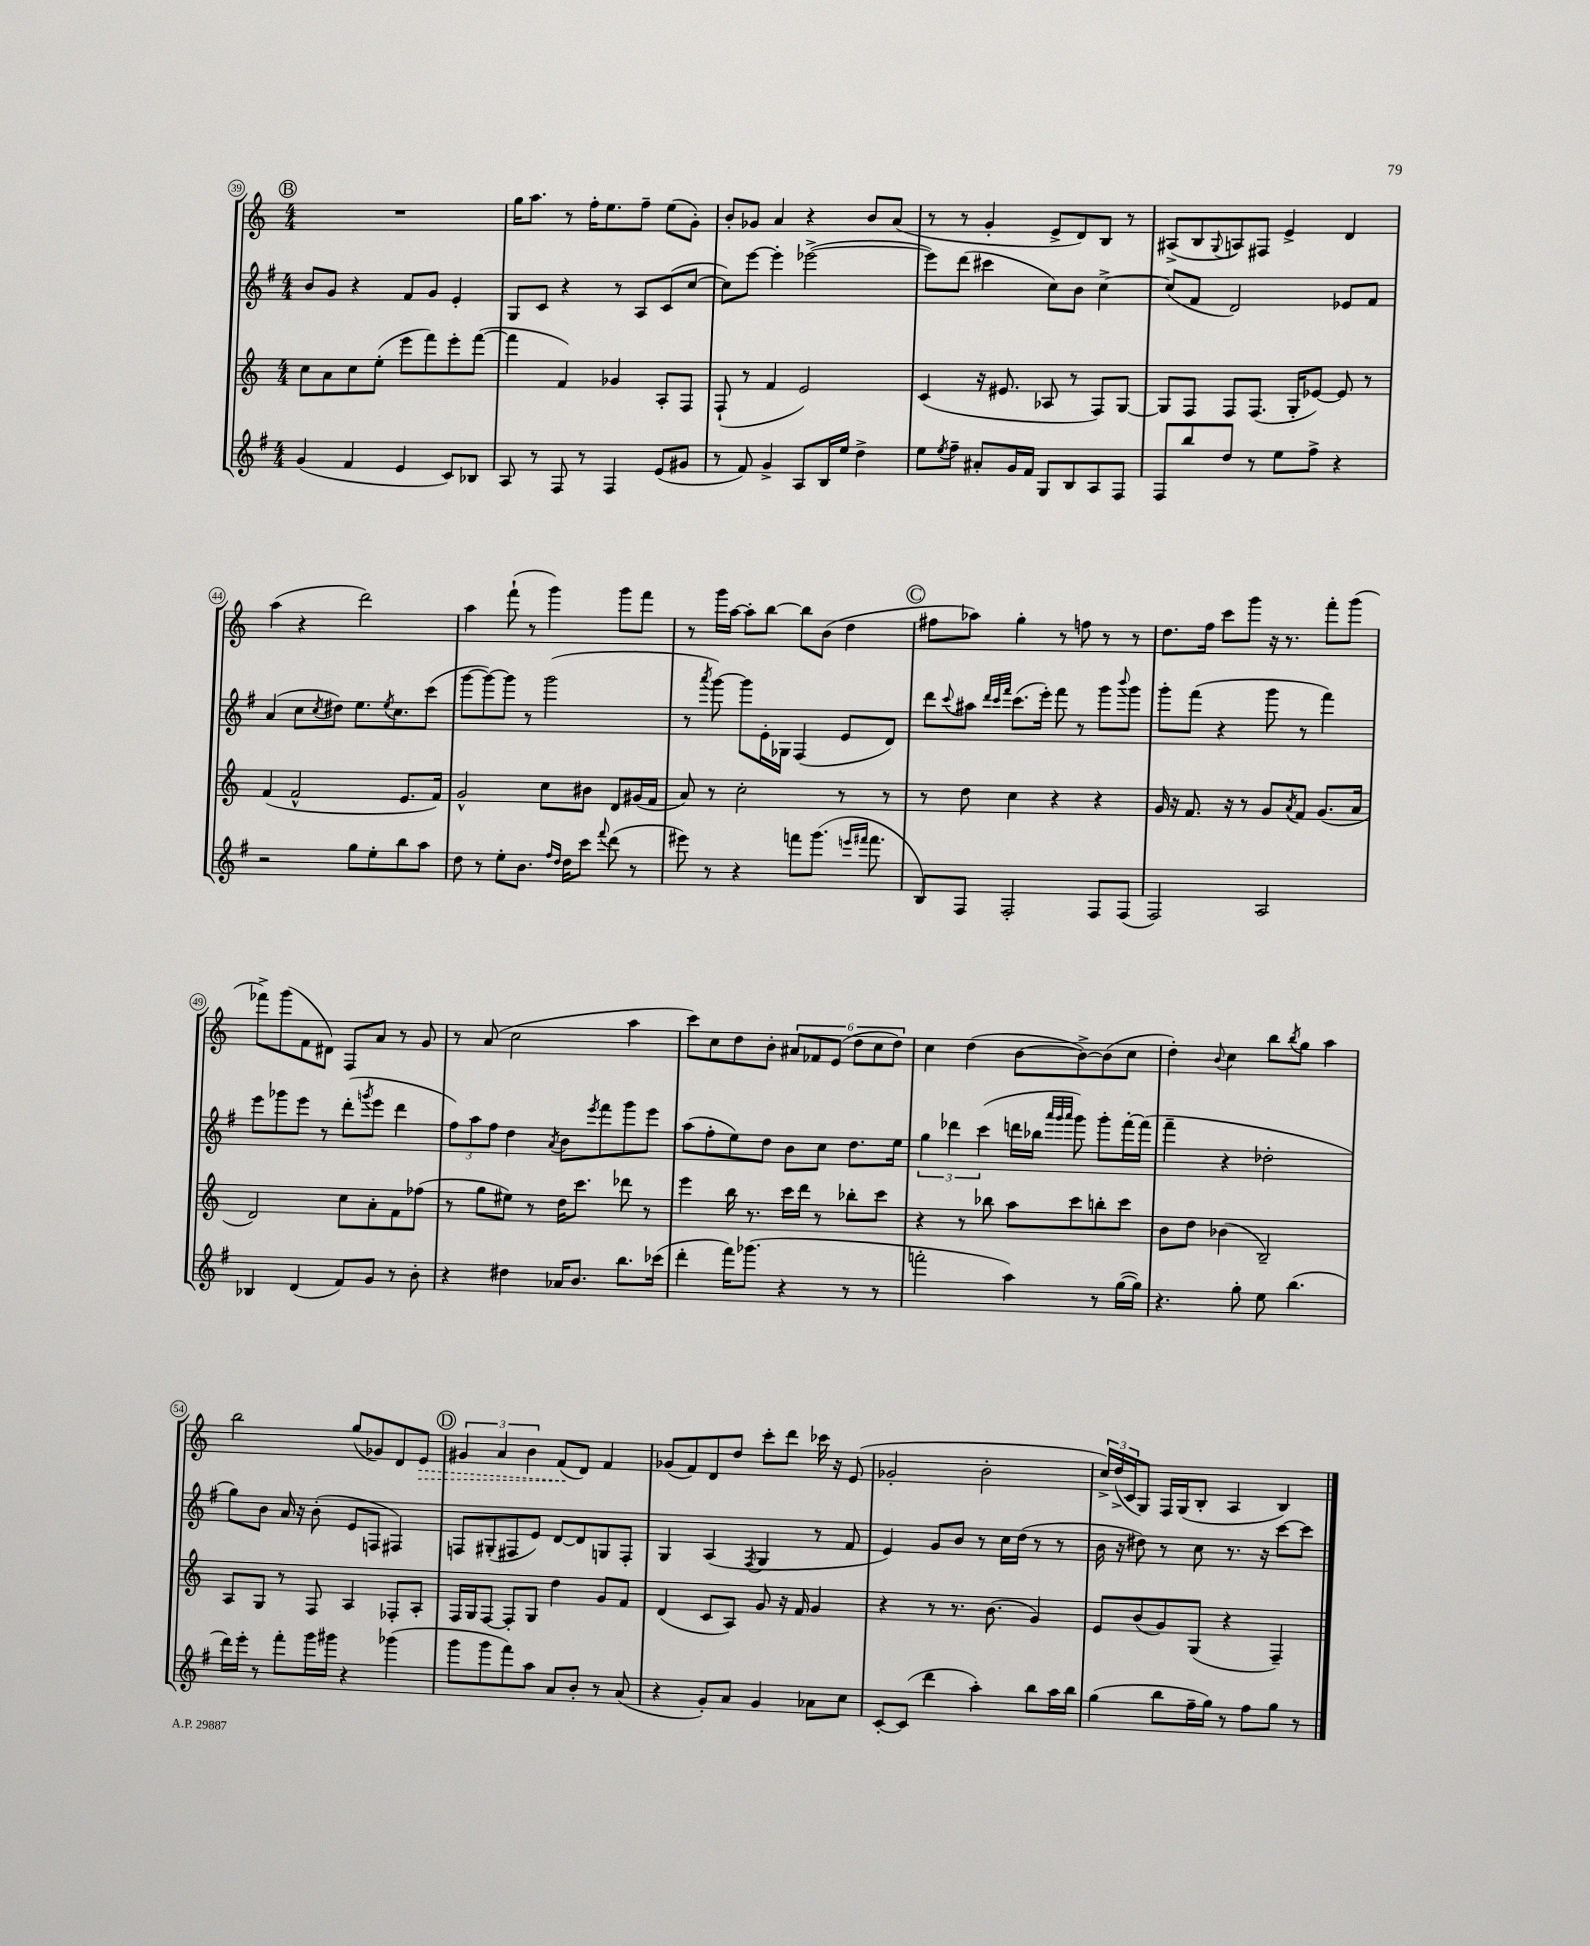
<<
\new StaffGroup <<
\new Staff = "s0" {
    \clef treble \key c \major \numericTimeSignature \time 4/4
    \mark \markup { \circle "B" } R1 |
    g''16 a''8. r8 f''16-. e''8. f''8-- e''8( g'8-.) |
    b'8-. ges'8 a'4 r4 b'8 a'8( |
    r8 r8 g'4-. e'8-> d'8) b8 r8 |
    ais8->( b8 \appoggiatura { g8 } a8) fis8 e'4-> d'4 |
    a''4( r4 d'''2) |
    a''4 f'''8-!( r8 g'''4) g'''8 f'''8 |
    r8 g'''16 a''16~ a''8-. b''8~ b''8 b'8( d''4 |
    \mark \markup { \circle "C" } fis''8 aes''8) g''4-. r8 f''8 r8 r8 |
    d''8. f''16 c'''8 g'''8 r16 r8. f'''8-. g'''8( |
    fes'''8->) g'''8( f'8 dis'8) f8 a'8 r8 g'8 |
    r8 a'8( c''2 a''4 |
    c'''8) c''8 d''8 b'8-. \tuplet 6/4 { ais'8 fes'8 e'8( d''8 c''8 d''8) } |
    c''4 d''4( b'8~ b'8~->) b'8( c''8 |
    d''4-.) \appoggiatura { b'8 } c''4 b''8 \acciaccatura { b''8 } g''8 a''4 |
    b''2 g''8( ges'8) d'8 \once \override Hairpin.style = #'dashed-line e'8\> |
    \mark \markup { \circle "D" } \tuplet 3/2 { gis'4 a'4 b'4 } f'8\!( d'8) f'4 |
    ges'8( f'8) d'8 d''8 c'''8-. d'''8 ces'''16 r16 e'8( |
    ges'2-. b'2-. |
    \tuplet 3/2 { c''16->) d''16->( c'16 } g8) f16 g16( b8-. a4 b4) \bar "|." |
}
\new Staff = "s1" {
    \clef treble \key g \major \numericTimeSignature \time 4/4
    \mark \markup { \circle "B" } b'8 g'8 r4 fis'8 g'8 e'4-. |
    g8 c'8 r4 r8 a8 c'8( c''8~ |
    c''8) e'''8~ e'''4-. ees'''2~->( |
    ees'''8) d'''8( cis'''4 c''8) b'8 c''4~-> |
    c''8( fis'8 d'2) ees'8 fis'8 |
    a'4( c''8 \acciaccatura { c''8 } dis''8) e''8. \acciaccatura { e''8 } c''8. c'''8( |
    g'''8~ g'''8~) g'''8 r8 g'''2( |
    r8 \acciaccatura { a'''8 } g'''8~) g'''8 e'16-. ges16 fis4( e'8 d'8) |
    \mark \markup { \circle "C" } d'''8 \appoggiatura { c'''8 } ais''8 \grace { d'''32 c'''32 fis'''32 } c'''8.( e'''16-.) fis'''8 r8 g'''8 \appoggiatura { b'''8 } g'''8 |
    g'''8-. fis'''8( r4 g'''8 r8 fis'''4) |
    e'''8 ges'''8 e'''8 r8 d'''8-.( \acciaccatura { g'''8 } e'''8 d'''4 |
    \tuplet 3/2 { fis''8) a''8 fis''8 } d''4 \acciaccatura { a'8 } b'8 \acciaccatura { e'''8 } fis'''8 g'''8 e'''8 |
    a''8( fis''8-. e''8) d''8 b'8 c''8 d''8. e''16 |
    \tuplet 3/2 { g''4 des'''4 c'''4( } d'''16 bes''16 \grace { a'''32 g'''32 a'''32 } g'''8) g'''8-. fis'''16~-. fis'''16( |
    fis'''4-- r4 des''2-. |
    g''8) b'8 a'16 r16 b'8-.( e'8 f8 fis4) |
    \mark \markup { \circle "D" } f8 gis8-.( fis8 e'8) d'8~ d'8 g8 fis8-. |
    g4 a4( \acciaccatura { fis8 } g4 r8 fis'8 |
    e'4) g'8 b'8 r8 c''16 d''16( r8 r8 |
    b'16 r16 dis''8) r8 c''8 r8. r16 c'''8~ c'''8 \bar "|." |
}
\new Staff = "s2" {
    \clef treble \key c \major \numericTimeSignature \time 4/4
    \mark \markup { \circle "B" } c''8 a'8 c''8 e''8-.( e'''8 f'''8) e'''8-. f'''8~( |
    f'''4 f'4) ges'4 a8-. f8 |
    f8-!( r8 f'4 e'2) |
    c'4( r16 eis'8. aes8 r8 f8) g8~ |
    g8 f8 f8 f8.( g16-. ees'8~) ees'8 r8 |
    f'4( f'2-^ e'8. f'16) |
    g'2-^ c''8 bis'8 d'8 gis'16( f'16 |
    a'8) r8 c''2-. r8 r8 |
    \mark \markup { \circle "C" } r8 d''8 c''4 r4 r4 |
    g'16 r16 f'8. r16 r8 g'8 \acciaccatura { a'8 } f'8 g'8.( a'16 |
    d'2) c''8 a'8-. f'8 fes''8( |
    r8 g''8 eis''8) r8 d''16 c'''8. des'''8 r8 |
    e'''4 b''16 r8. c'''16 d'''16 r8 bes''8-. c'''8 |
    r4 r8 bes''8 a''8 c'''8 b''8-. c'''8 |
    b'8 d''8 bes'4( b2--) |
    a8 g8 r8 f8 a4 fes8-. a8-. |
    \mark \markup { \circle "D" } f16 g16 f8~ f8-. g8 d''4 g'8 f'8 |
    d'4( c'8 a8) g'8 r16 f'16 g'4 |
    r4 r8 r8. b'8.( g'4) |
    e'8 b'8( g'8) g8( r4 f4--) \bar "|." |
}
\new Staff = "s3" {
    \clef treble \key g \major \numericTimeSignature \time 4/4
    \mark \markup { \circle "B" } g'4( fis'4 e'4 c'8) bes8 |
    a8 r8 fis8 r8 fis4 e'8( gis'8 |
    r8 fis'8) g'4-> a8 b16 e''16 d''4-> |
    e''8 \acciaccatura { e''8 } fis''8-- ais'8-. g'16 fis'16 g8 b8 a8 fis8 |
    fis8 b''8 d''8 r8 e''8 fis''8-> r4 |
    r2 g''8 e''8-. b''8 a''8 |
    d''8 r8 e''8-. b'8. \grace { fis''16 d''16 } d''16 c'''8 \appoggiatura { fis'''8 } d'''8( r8 |
    eis'''8) r8 r4 f'''8 g'''8.( \grace { e'''16 fis'''16 } fis'''8. |
    \mark \markup { \circle "C" } b8) fis8 fis2-. fis8 fis8( |
    fis2) a2 |
    bes4 d'4( fis'8) g'8 r8 b'8-. |
    r4 dis''4 aes'16 b'8. b''8. ces'''16( |
    d'''4-. fis'''16) ges'''8.( r4 r8 r8 |
    f'''2-. a''4) r8 g''16~( g''16) |
    r4. g''8-. e''8 b''4.( |
    d'''16) e'''16-. r8 fis'''8-. g'''16 gis'''16 r4 ges'''4( |
    \mark \markup { \circle "D" } g'''8 g'''8 fis'''8) a''8 a'8 b'8-. r8 a'8( |
    r4 g'8-.) a'8 g'4 aes'8 c''8 |
    c'8~-. c'8( d'''4 a''4-.) b''8 a''16 b''16 |
    g''4( b''8 fis''16-- g''16) r8 fis''8 g''8 r8 \bar "|." |
}
>>
>>
\layout { \context { \Score currentBarNumber = #39 \override BarNumber.stencil = #(make-stencil-circler 0.1 0.3 ly:text-interface::print) } }
